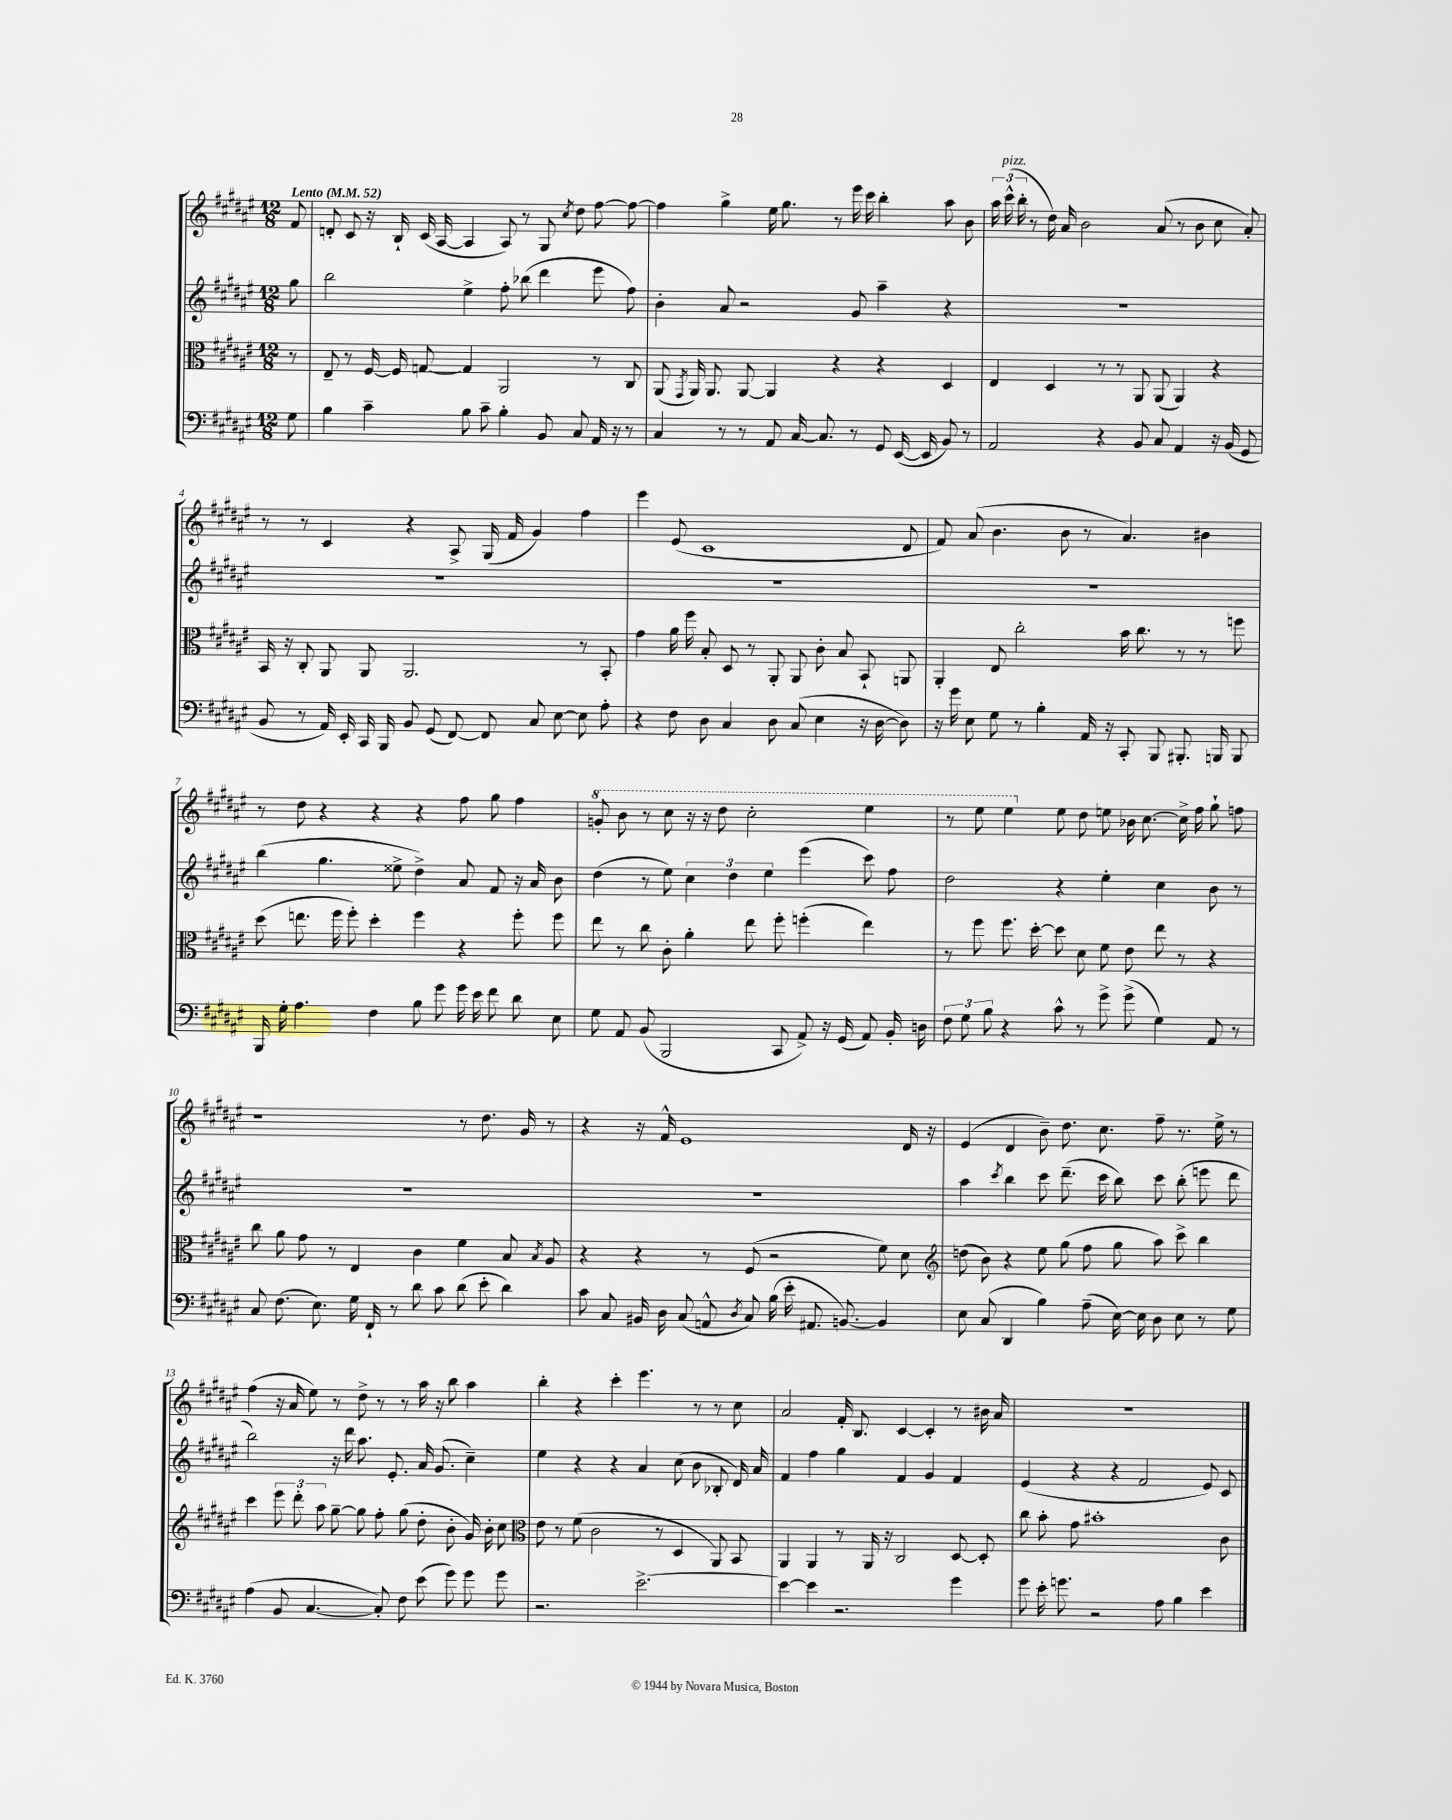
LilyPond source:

<<
\new StaffGroup <<
\new Staff = "s0" {
    \clef treble \key fis \major \numericTimeSignature \time 12/8 \partial 8 \tempo "Lento" 4 = 52
    \autoBeamOff fis'8 |
    d'8-. cis'8 r16 b16-! cis'16( ais16~ ais4 ais8) r8 gis8 \acciaccatura { cis''8 } dis''8 fis''8~ fis''8~ |
    fis''4 gis''4-> eis''16 gis''8. r8 eis'''16 cis'''16 b''4-. ais''8 b'8 |
    \tuplet 3/2 { ais''16 cis'''16-^^\markup { \italic "pizz." }( b''16-. } r8 dis''16) ais'16 b'2 ais'8( r8 b'8 cis''8 ais'8-.) |
    r8 r8 cis'4 r4 ais8-> gis16( fis'16 gis'4) fis''4 |
    eis'''4 eis'8( cis'1 dis'8 |
    fis'8) ais'8( b'4. b'8 r8 ais'4.) bis'4 |
    r8 dis''8 r4 r4 r4 fis''8 gis''8 fis''4 |
    \ottava #1 g''8-. b''8 r8 cis'''8 r16 r16 dis'''8 cis'''2-. eis'''4 |
    r8 eis'''8 eis'''4 \ottava #0 eis''8 dis''8 e''8 bes'16 cis''8.~ cis''16-> fis''16 gis''8-! f''8 |
    r1 r8 dis''8. gis'16 r8 |
    r4 r16 fis'16-^ eis'1 dis'16 r16 |
    eis'4( dis'4 b'8--) dis''8. cis''8. fis''8-- r8. eis''16-> r8 |
    fis''4( r16 ais'16 eis''8) r8 dis''8-> r8 r8 ais''16 r16 b''8 ais''4 |
    b''4-. r4 cis'''4-. eis'''4. r8 r8 cis''8 |
    ais'2 fis'16-. b8. cis'4~ cis'4-. r8 bis'16 ais'16 |
    R1. \bar "|." |
}
\new Staff = "s1" {
    \clef treble \key fis \major \numericTimeSignature \time 12/8 \partial 8
    \autoBeamOff gis''8 |
    b''2 eis''4-> fis''8-. bes''8( dis'''4 eis'''8 fis''8) |
    b'4-. ais'8 r2 gis'8 ais''4-- r4 |
    R1. |
    R1. |
    R1. |
    R1. |
    b''4( gis''4. eisis''8-> dis''4->) ais'8 fis'8 r16 ais'16 b'8 |
    dis''4( r8 eis''8) \tuplet 3/2 { cis''4 dis''4 eis''4 } eis'''4( cis'''8) fis''8 |
    dis''2 r4 eis''4-. cis''4 b'8 r8 |
    R1. |
    R1. |
    ais''4 \acciaccatura { cis'''8 } b''4 cis'''8 dis'''8.--( cis'''16 b''8) cis'''8 b''8-.( e'''8 dis'''8 |
    b''2) r16 dis'''16 ais''8. eis'8.-. ais'16 gis'8.( cis''4--) |
    eis''4 r4 r4 ais'4 cis''8( b'8 bes8-. dis'16) ais'16 |
    fis'4 fis''4 gis''4 fis'4 gis'4 fis'4 |
    eis'4( r4 r4 fis'2 eis'8) cis'8 \bar "|." |
}
\new Staff = "s2" {
    \clef alto \key fis \major \numericTimeSignature \time 12/8 \partial 8
    \autoBeamOff r8 |
    eis8-- r8 fis16~ fis16 g8~ g4 ais,2 r8 cis8 |
    ais,8( \acciaccatura { gis,8 } ais,16) ais,8. ais,8~ ais,4 r4 r4 dis4 |
    eis4 dis4 r8 r8 ais,8 ais,8( ais,4) r4 |
    b,16 r16 cis8-. ais,8 ais,8 ais,2. r8 b,8-. |
    gis'4 ais'16 fis''16 b8-. dis8 r8 ais,8-. ais,8 cis'8-. b8 b,8-! a,8 |
    ais,4-. eis8 cis''2-. b'16 cis''8. r8 r8 f''8 |
    dis''8( e''8. fis''16 fis''8-.) dis''4-. fis''4 r4 fis''8-. fis''8 |
    eis''8 r8 cis''8 cis'8-. ais'4-. eis''8 fis''8-. f''4-.( eis''4) |
    r8 fis''8 fis''8. dis''16~-. dis''8 dis'8 fis'8 eis'8 eis''8 r8 r4 |
    cis''8 ais'8 gis'8 r8 eis4 cis'4 fis'4 b8 \acciaccatura { b8 } ais8 |
    r4 r4 r8 fis8( r2 fis'8) dis'8 |
    \clef treble d''8( b'8) r4 eis''8 gis''8( fis''8 gis''8 ais''8) cis'''8-> b''4 |
    cis'''4 \tuplet 3/2 { eis'''8 dis'''8-. ais''8 } gis''8~-- gis''8 fis''8-. gis''8( dis''8-. b'8-. gis'16) b'16-. cis''8 |
    \clef alto eis'8 r8 fis'8( cis'2 r8 dis4 ais,8) b,8 |
    ais,4 ais,4 r8 ais,16 r16 cis2 dis8~ dis8-. |
    cis''8 b'8-. gis'8 bis'1-. cis'8 \bar "|." |
}
\new Staff = "s3" {
    \clef bass \key fis \major \numericTimeSignature \time 12/8 \partial 8
    \autoBeamOff gis8 |
    b4 cis'4-- b8 cis'8-- b4-. b,8 cis8 ais,16 r16 r8 |
    cis4 r8 r8 ais,8 cis16~ cis8. r8 gis,8 eis,16~( eis,16 b,8) r8 |
    ais,2 r4 b,8 cis8 ais,4 r16 b,16( gis,8 |
    b,8 r8 ais,16) eis,16-. cis,16 b,,16 b,8 gis,8( fis,8~) fis,8 cis8 eis8~ eis8 ais8-. |
    r4 fis8 dis8 cis4 dis8 cis8( eis4 r16 dis16~ dis8) |
    r16 gis'16 eis8 gis8 r8 b4-. ais,16 r16 cis,8-. b,,8 bis,,8.-. b,,16 b,,8 |
    b,,16 gis16-. ais4. fis4 b8 gis'8 gis'16 eis'16 fis'8 dis'8 eis8 |
    gis8 ais,8 b,8( b,,2 cis,8 ais,8->) r16 gis,16( ais,8) b,16-. d16 |
    \tuplet 3/2 { fis8 gis8 b8 } r4 cis'8-^ r8 gis'8-> gis'8->( gis4) ais,8 r8 |
    cis8 fis8.( eis8.) gis16 fis,16-! r8 dis'8 cis'8 dis'8( eis'8-. dis'4) |
    cis'8 cis8 bis,16 dis16 cis8( a,8-^ \acciaccatura { dis8 } cis8) b16( eis'16-. ais,8. b,8.~) b,4 |
    eis8 cis8( dis,4 b4) ais8--( eis16~) eis16 dis8 eis8 r8 gis8 |
    ais4( b,8 cis4.~ cis8-.) fis8 eis'8( gis'8) gis'8 gis'8 |
    r2. eis'2.~-> |
    eis'4~ eis'4 r2. gis'4 |
    gis'8 eis'16-. g'8. r2 ais8 b4 eis'4 \bar "|." |
}
>>
>>
